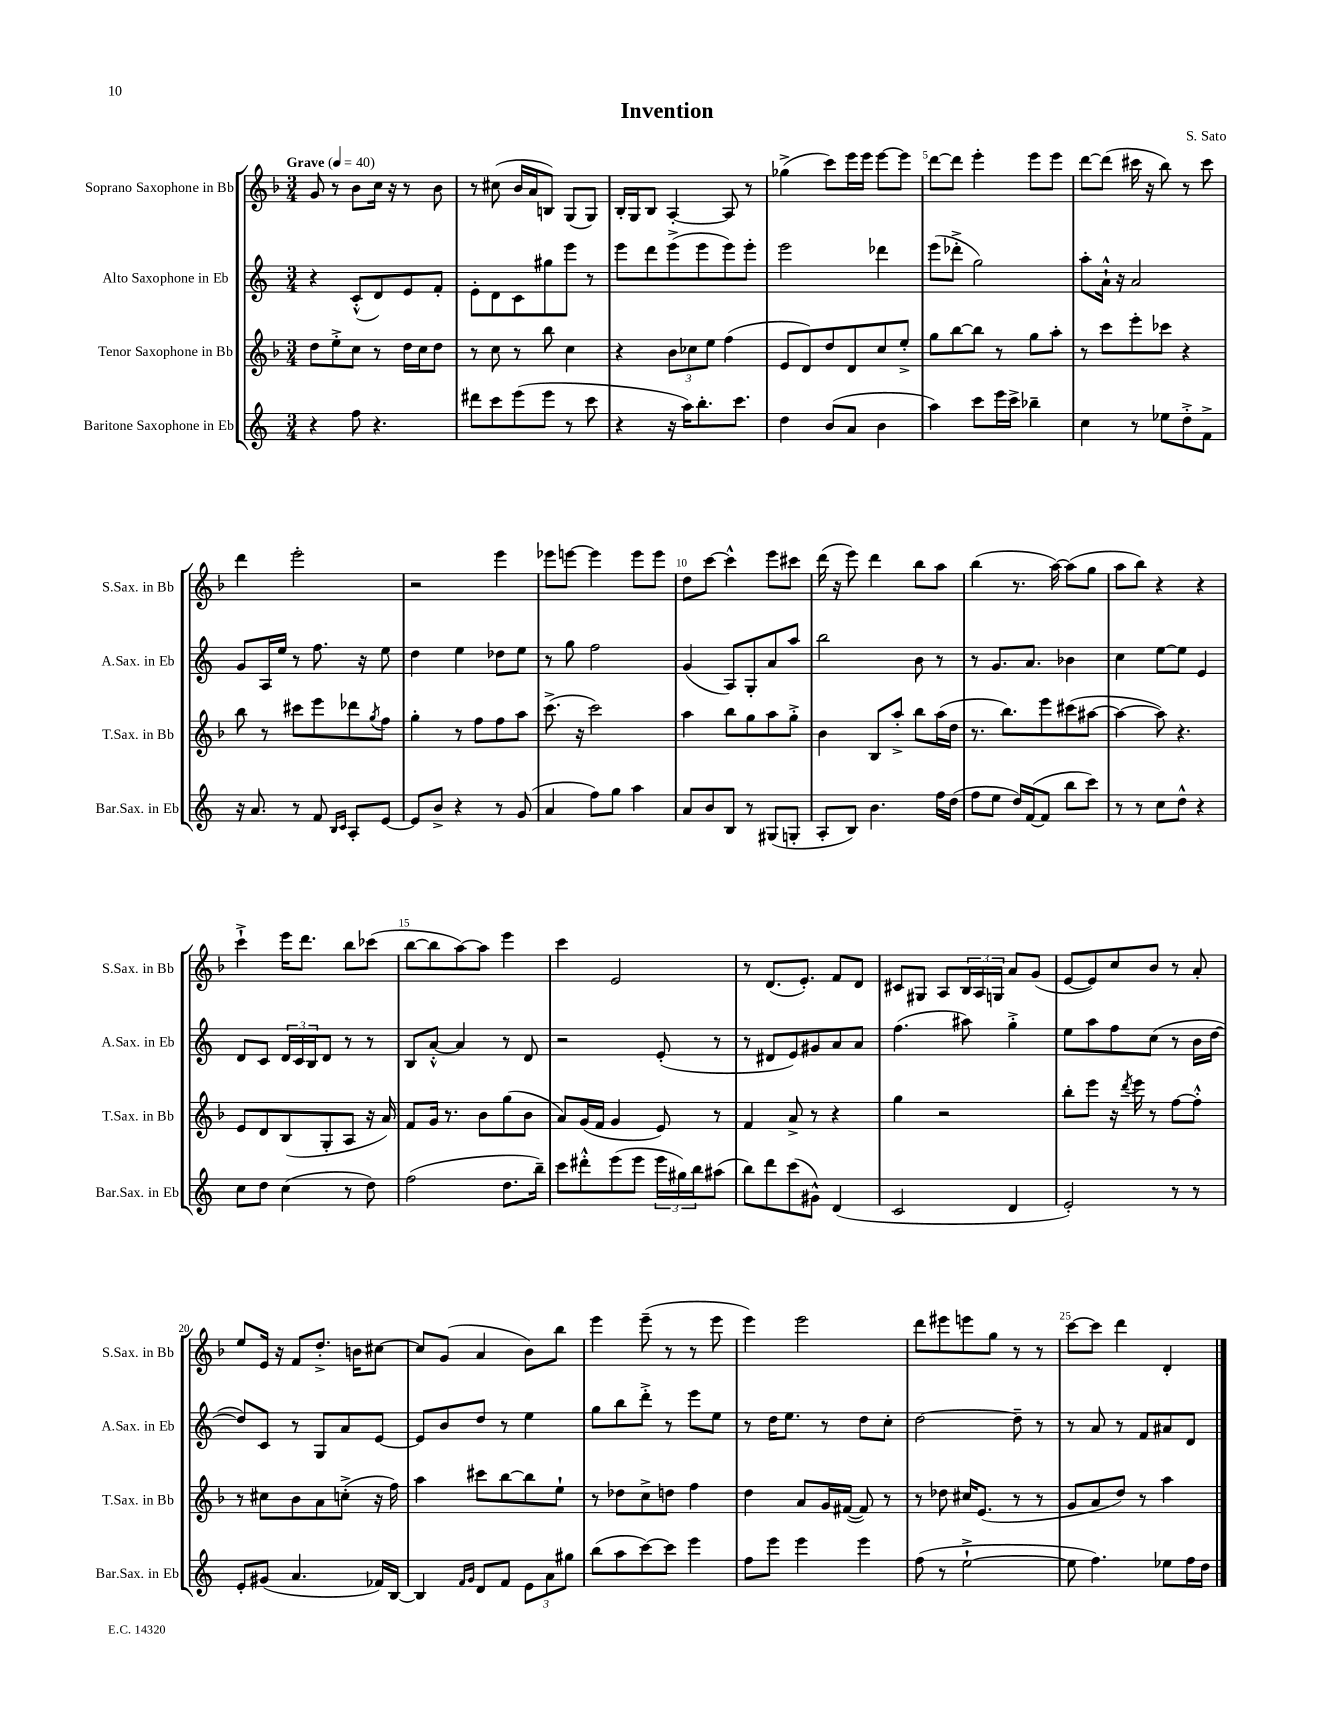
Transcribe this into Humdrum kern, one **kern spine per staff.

**kern	**kern	**kern	**kern
*staff4	*staff3	*staff2	*staff1
*clefG2	*clefG2	*clefG2	*clefG2
*k[]	*k[b-]	*k[]	*k[b-]
*M3/4	*M3/4	*M3/4	*M3/4
*MM40	*MM40	*MM40	*MM40
4r	8dd	4r	8g
.	8ee'^	.	8r
8ff	8cc	(8c'^^	8b-
4.r	8r	8d)	16cc
.	.	.	16r
.	16dd	8e	8r
.	16cc	.	.
.	8dd	8f'	8b-
=	=	=	=
8ddd#	8r	8e'	8r
8ccc	8cc	8d	(8cc#
(8eee	8r	8c	16b-
.	.	.	16a
8eee	8bb-	8gg#	8B)
8r	4cc	8eee	(8G
8ccc	.	8r	8G)
=	=	=	=
4r	4r	8eee	16B-'
.	.	.	16G
.	.	8ddd	8B-
16r	12b-	(8eee^	[4A'
16aa)	.	.	.
.	12cc-	.	.
8.bb'	.	8eee	.
.	12ee	.	.
.	(4ff	8eee)	8A]
8.ccc	.	.	.
.	.	8eee'	8r
=	=	=	=
4dd	8e	2eee	(4gg-^
.	8d)	.	.
(8b	8dd	.	8ccc)
8a	8d	.	16eee
.	.	.	16eee
4b	8cc	4ddd-	[8eee
.	8ee'^	.	8eee]
=	=	=	=
4aa)	8gg	(8eee	[8ddd
.	[8bb-	8ddd-'^	8ddd]
8ccc	8bb-]	2gg)	4eee'
16eee	8r	.	.
16ccc^	.	.	.
4bb-~	8gg	.	8eee
.	8aa'	.	8eee
=	=	=	=
4cc	8r	8aa'	[8ddd
.	8ccc	16a`^^	(8ddd]
.	.	16r	.
8r	8eee'	2a	16ccc#
.	.	.	16r
8ee-	8ccc-	.	8bb-)
8dd'^	4r	.	8r
8f^	.	.	8ccc#
=	=	=	=
16r	8bb-	8g	4ddd
8.a	.	.	.
.	8r	16A	.
.	.	16ee	.
8r	8ccc#	8r	2eee'
8f	8eee	8.ff	.
16qqB	.	.	.
16qqc	.	.	.
8A'	8ddd-	.	.
.	.	16r	.
.	8qgg	.	.
[8e	8ff	8ee	.
=	=	=	=
8e]	4gg'	4dd	2r
8b^	.	.	.
4r	8r	4ee	.
.	8ff	.	.
8r	8ff	8dd-	4eee
(8g	8aa	8ee	.
=	=	=	=
4a	(8.ccc^	8r	8eee-
.	.	8gg	[8eee
.	16r	.	.
8ff)	2ccc)	2ff	4eee]
8gg	.	.	.
4aa	.	.	8eee
.	.	.	8eee
=	=	=	=
8a	4aa	(4g	8dd
8b	.	.	[8ccc
8B	8bb-	8A)	4ccc^^]
8r	8gg	8G'	.
(8G#	8aa	8a	8eee
8G'	8gg'^	8aa	8ccc#
=	=	=	=
8A'	4b-	2bb	(16ddd
.	.	.	16r
8B)	.	.	8eee)
4.b	8B-	.	4ddd
.	8aa'^	.	.
.	8bb-	8b	8bb-
16ff	(16aa	8r	8aa
(16dd	16dd	.	.
=	=	=	=
8ff	8.r	8r	(4bb-
8ee	.	8.g	.
.	8.bb-)	.	.
16dd)	.	.	8.r
([16f	.	8.a	.
8f]	8eee	.	.
.	.	.	[16aa)
8bb	(8ccc#	4b-	(8aa]
8ccc)	[8aa#	.	8gg
=	=	=	=
8r	4aa#_	4cc	8aa
8r	.	.	8bb-)
8cc	8aa#])	[8ee	4r
8dd^^	4.r	8ee]	.
4r	.	4e	4r
=	=	=	=
8cc	8e	8d	4ccc`^
8dd	8d	8c	.
(4cc	(8B-	24d	16eee
.	.	24c	.
.	.	.	8.ddd
.	.	24B	.
.	8G'	8d	.
8r	8A	8r	8bb-
8dd)	16r	8r	(8ccc-
.	16a)	.	.
=	=	=	=
(2ff	8f	8B	[8bb-
.	16g	[8a'^^	8bb-]
.	8.r	.	.
.	.	4a]	[8aa)
.	8b-	.	8aa]
8.dd	(8gg	8r	4eee
.	8b-	8d	.
16bb~)	.	.	.
=	=	=	=
8ccc	8a)	2r	4ccc
8ddd#'^^	(16g	.	.
.	16f	.	.
(8eee	4g	.	2e
8eee	.	.	.
24eee	8e)	(8e'	.
24gg#)	.	.	.
24bb	.	.	.
(8aa#	8r	8r	.
=	=	=	=
8bb)	4f	8r	8r
8ddd	.	8d#	(8.d
(8ccc	8a^	8e)	.
.	.	.	8.e')
8g#^^)	8r	8g#	.
(4d	4r	8a	8f
.	.	8a	8d
=	=	=	=
2c	4gg	(4.ff	8c#
.	.	.	8G#
.	2r	.	8A
.	.	8aa#)	24B-
.	.	.	24A
.	.	.	24G
4d	.	4gg'^	8a
.	.	.	(8g
=	=	=	=
2e')	8bb-'	8ee	[8e
.	8eee	8aa	8e])
.	16r	8ff	8cc
.	8qddd	.	.
.	16eee	.	.
.	8r	(8cc	8b-
8r	[8ff	8r	8r
8r	8ff'^^]	16b	8a'
.	.	[16dd	.
=	=	=	=
8e'	8r	8dd])	8ee
(8g#	8cc#	8c	16e
.	.	.	16r
4.a	8b-	8r	8f
.	8a	8G	8.dd'^
.	(8cc'^	8a	.
.	.	.	16b
16f-)	16r	[8e	[8cc#
[16B	16ff)	.	.
=	=	=	=
4B]	4aa	8e]	8cc#]
.	.	8b	(8g
16qqf	.	.	.
16qqg	.	.	.
8d	8ccc#	8dd	4a
8f	[8bb-	8r	.
12e	8bb-]	4ee	8b-)
12a	.	.	.
.	8ee`	.	8bb-
12gg#	.	.	.
=	=	=	=
(8bb	8r	8gg	4eee
8aa	8dd-	8bb	.
[8ccc)	8cc^	8ddd'^	(8eee~
8ccc]	8dd	8r	8r
4eee	4ff	8eee	8r
.	.	8ee	8eee
=	=	=	=
8ff	4dd	8r	4eee)
8eee	.	16dd	.
.	.	8.ee	.
4eee	8a	.	2eee
.	16g	8r	.
.	([16f#	.	.
4eee	8f#])	8dd	.
.	8r	8cc'	.
=	=	=	=
(8ff	8r	[2dd	8ddd
8r	8dd-	.	8eee#
[2ee`^	16cc#	.	8eee
.	(8.e	.	.
.	.	.	8gg
.	8r	8dd~]	8r
.	8r	8r	8r
=	=	=	=
8ee]	8g	8r	[8ccc
4.ff)	8a	8a	8ccc]
.	8dd)	8r	4ddd
.	8r	8f	.
8ee-	4aa	8a#	4d'
16ff	.	8d	.
16dd	.	.	.
==	==	==	==
*-	*-	*-	*-
